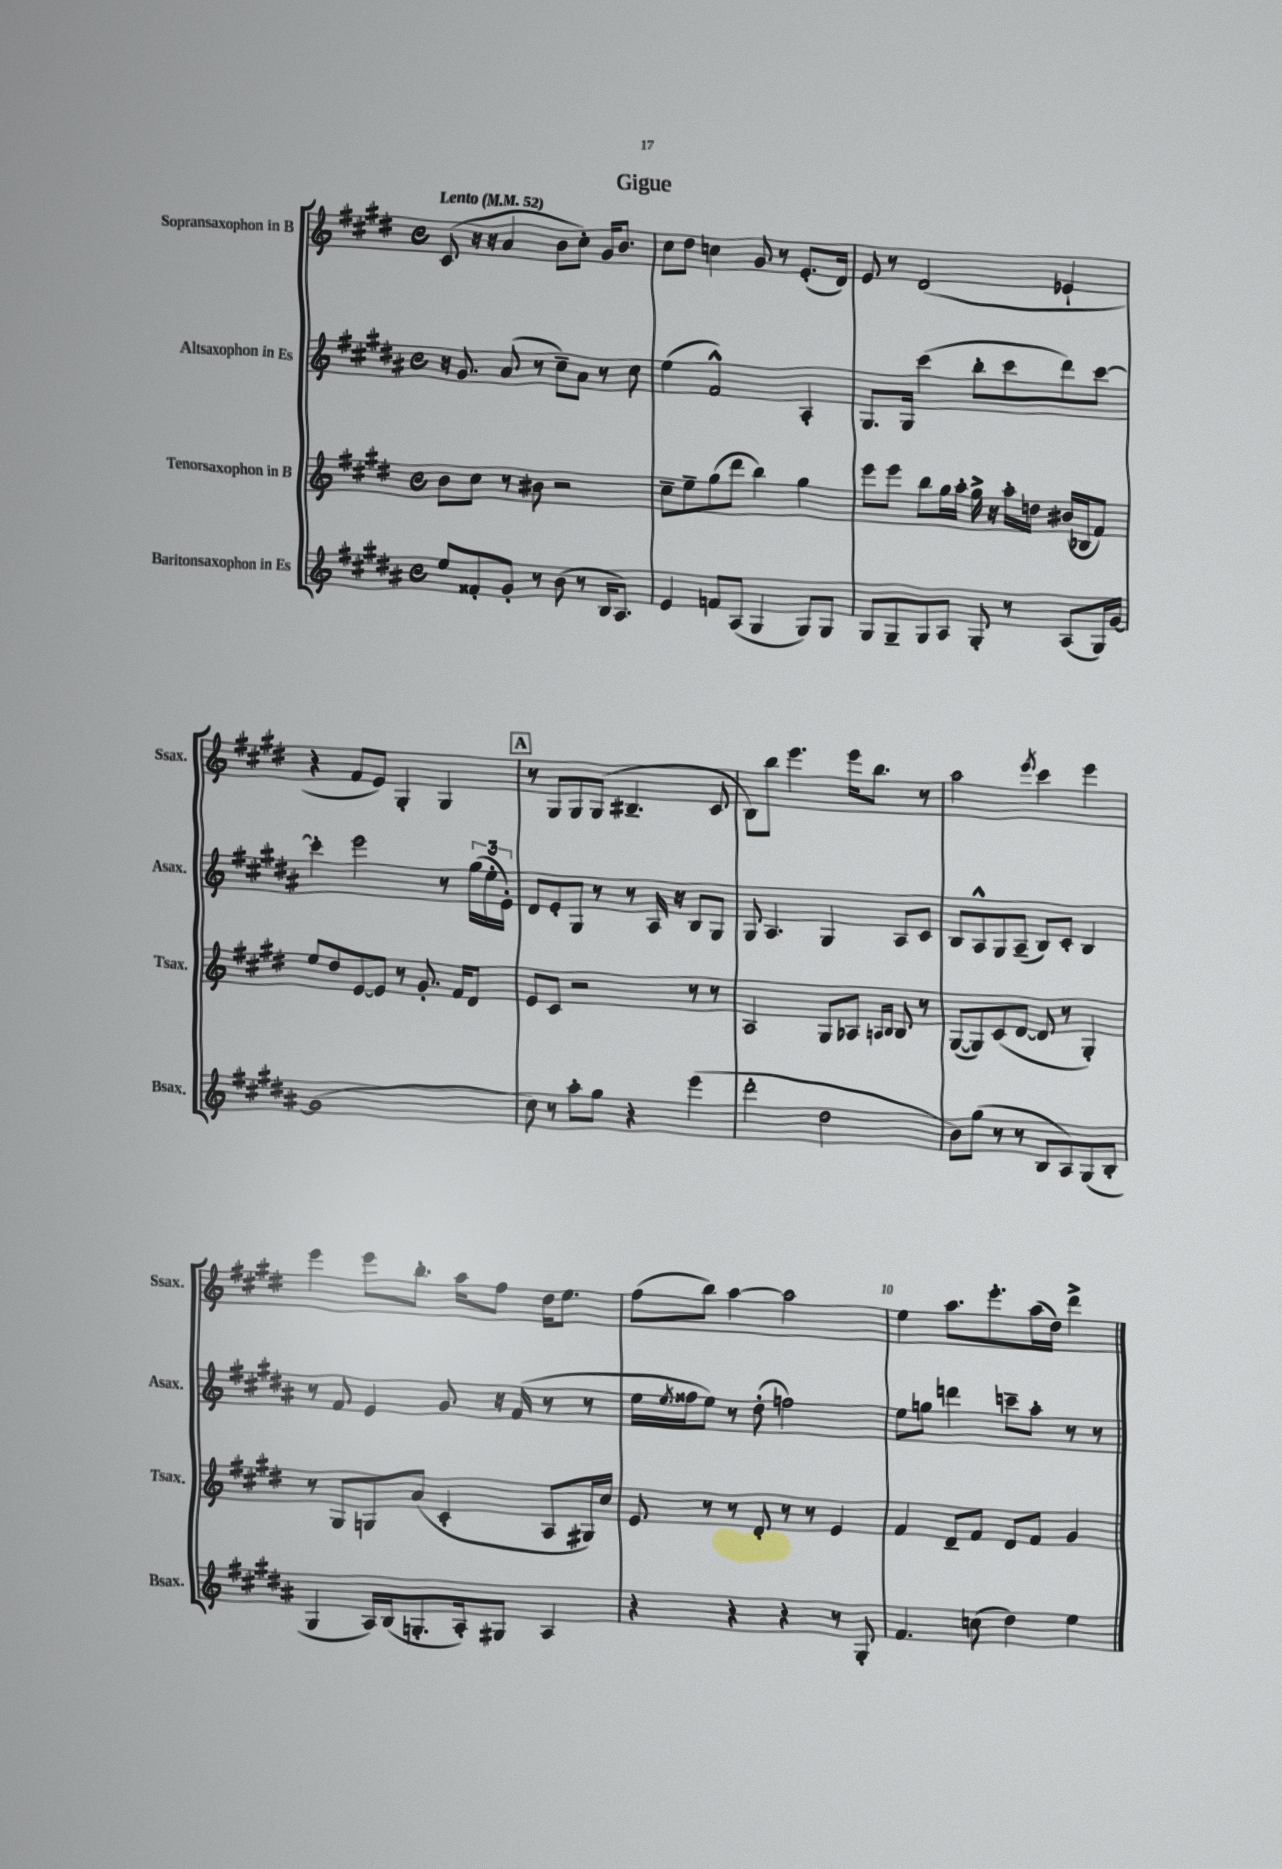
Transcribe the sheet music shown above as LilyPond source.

\header { title = "Gigue" }
<<
\new StaffGroup <<
\new Staff = "s0" \with { instrumentName = "Sopransaxophon in B" shortInstrumentName = "Ssax." } {
    \clef treble \key e \major \defaultTimeSignature \time 4/4 \tempo "Lento" 4 = 52
    cis'8( r16 r16 a'4 b'8 cis''8-.) gis'16 b'8. |
    cis''8 dis''8 c''4 gis'8 r8 e'8.-.( dis'16) |
    e'8 r8 dis'2( ees'4-! |
    r4 fis'8 e'8) gis4-. gis4 |
    \mark \markup { \box "A" } r8 gis8 gis8 gis8( bis4.-- cis'8 |
    b8) b''8 e'''4. e'''16 b''8. r8 |
    a''2 \acciaccatura { e'''8 } cis'''4 e'''4 |
    e'''4 e'''8 b''8.-. a''16 fis''8 dis''16 e''8. |
    fis''8( b''8) a''4~ a''2 |
    e''4 a''8. e'''8.-. a''16( dis''16) dis'''4-> \bar "|." |
}
\new Staff = "s1" \with { instrumentName = "Altsaxophon in Es" shortInstrumentName = "Asax." } {
    \clef treble \key b \major \defaultTimeSignature \time 4/4
    r16 gis'8. ais'8( r8 cis''8--) ais'8 r8 cis''8 |
    e''4( fis'2-^) ais4-. |
    gis8. gis16 cis'''4( b''8-. cis'''8 dis'''8) cis'''8~ |
    cis'''4-. e'''2 r8 \tuplet 3/2 { gis''16( e''16-. e'16-.) } |
    \mark \markup { \box "A" } dis'8 e'8-. gis8 r8 r8 ais16 r16 b8 gis8 |
    gis8 ais4. gis4 ais8 cis'8 |
    b8 ais8-^ gis8 ais8--( b8) cis'8-. b4 |
    r8 fis'8 e'4 gis'8 r16 fis'16( r8 r8 |
    e''16 \acciaccatura { e''8 } fisis''16 e''8) r8 dis''8-.( f''2) |
    e''8 g''8 d'''4 c'''8-- ais''8-. r8 r8 \bar "|." |
}
\new Staff = "s2" \with { instrumentName = "Tenorsaxophon in B" shortInstrumentName = "Tsax." } {
    \clef treble \key e \major \defaultTimeSignature \time 4/4
    b'8 cis''8 r8 bis'8 r2 |
    cis''8-- e''8-- gis''8( dis'''8 b''4) gis''4 |
    e'''8 e'''8 b''8 gis''16 a''16-. gis''16-> r16 a''16-. d''16 bis'16( bes16 fis'8) |
    e''8 dis''8 e'8~ e'8 r8 gis'8.-. fis'16 dis'8 |
    \mark \markup { \box "A" } e'8 cis'8 r2 r8 r8 |
    a2 gis8 aes8 \grace { a16 b16 } b8 r8 |
    gis8~( gis8) cis'8( dis'8~ dis'8 r8 gis4-.) |
    r8 gis8 g8 a'8( cis'4-. a8 gis16) cis''16 |
    e'8 r8 r8 dis'8-. r8 r8 e'4 |
    fis'4 dis'8-- fis'8 dis'8 fis'8 gis'4 \bar "|." |
}
\new Staff = "s3" \with { instrumentName = "Baritonsaxophon in Es" shortInstrumentName = "Bsax." } {
    \clef treble \key b \major \defaultTimeSignature \time 4/4
    e''8 fisis'8-. gis'8-. r8 b'8( r8 b16 ais8.) |
    e'4 f'8 ais8( gis4 gis8) gis8 |
    gis8 gis8-- gis8 ais8 gis8-. r8 ais8( gis16) gis'16~ |
    gis'1( |
    \mark \markup { \box "A" } cis''8) r8 ais''8-. gis''8 r4 e'''4( |
    dis'''2-. dis''2 |
    b'8) gis''8( r8 r8 b8 ais8) gis8( b8-. |
    gis4 ais16) b16( g8.-. ais16-.) gis8 ais4 |
    r4 r4 r4 r8 gis8-. |
    fis'4. c''8( dis''4) e''4 \bar "|." |
}
>>
>>
\layout { \context { \Score \override BarNumber.break-visibility = ##(#f #t #t) barNumberVisibility = #(every-nth-bar-number-visible 5) } }
